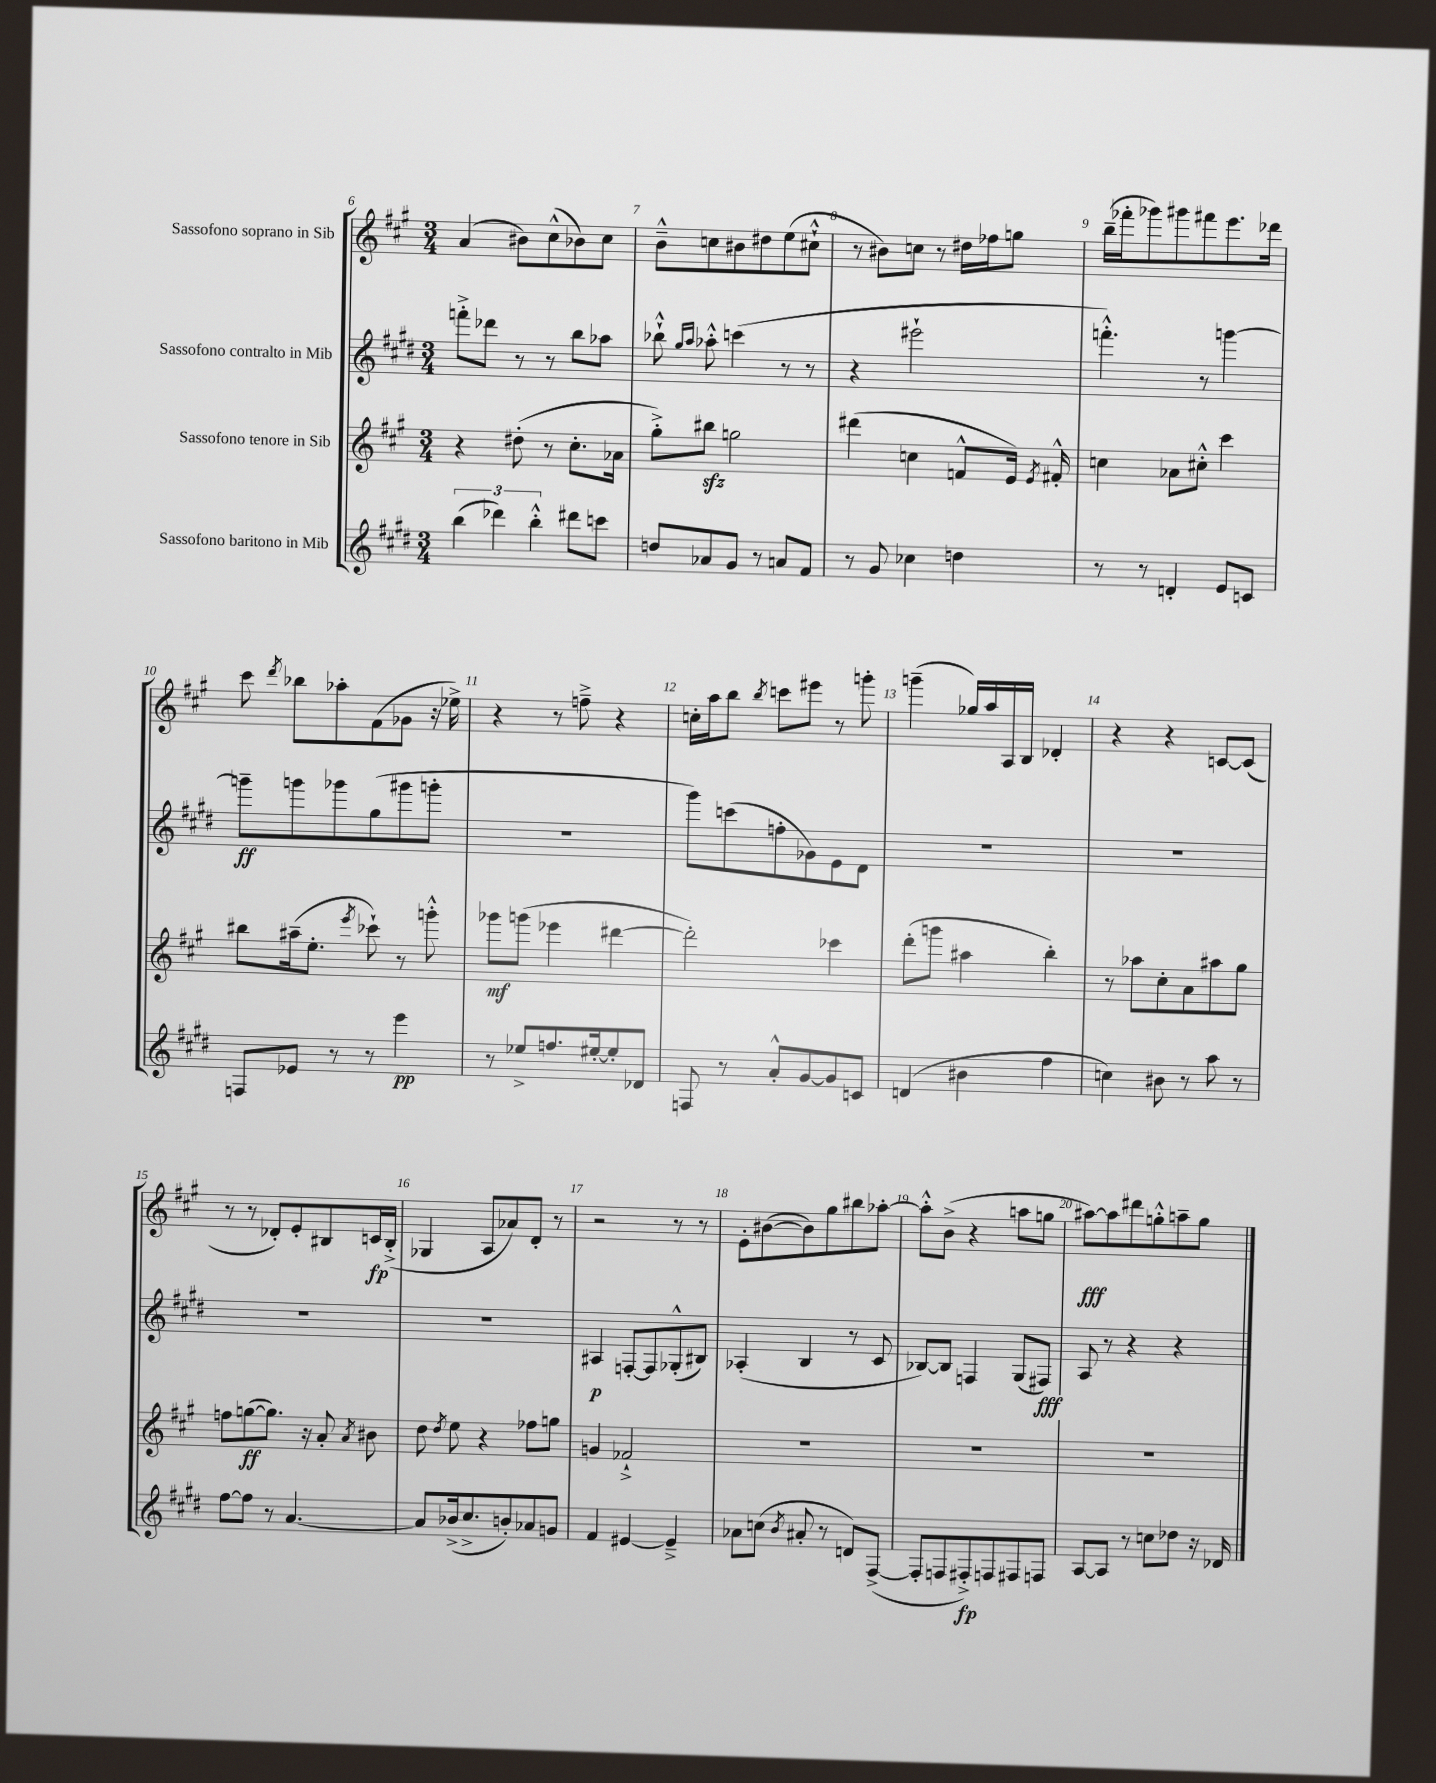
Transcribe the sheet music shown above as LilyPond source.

<<
\new StaffGroup <<
\new Staff = "s0" \with { instrumentName = "Sassofono soprano in Sib" } {
    \clef treble \key a \major \numericTimeSignature \time 3/4
    \autoBeamOff a'4( bis'8[) cis''8-^( bes'8) cis''8] |
    b'8[---^ c''8 bis'8 dis''8 e''8( cis''8]-!-^ |
    r8 bis'8[) c''8] r8 dis''16[ fes''16 g''8] |
    b''16[--( fes'''16-. ges'''8) gis'''8 fis'''8 e'''8. des'''16] |
    cis'''8 \acciaccatura { d'''8 } bes''8[ aes''8-. fis'8( ges'8] r16 ees''16->) |
    r4 r8 f''8---> r4 |
    c''16[-. a''16 b''8] \acciaccatura { b''8 } c'''8[ eis'''8] r8 g'''8-. |
    g'''4--( ges''16[) a''16 a16 b16] des'4-. |
    r4 r4 c'8[~ c'8]( |
    r8 r8 des'8[-.) e'8-. bis8 c'16\fp bis16]-.->( |
    ges4 a8[ aes'8) d'8]-. r8 |
    r2 r8 r8 |
    e'8[-. bis'8~( bis'8) gis''8 bis''8 aes''8]~-. |
    aes''8[-.-^ b'8]->( r4 a''8[ g''8] |
    ais''8[~\fff) ais''8 dis'''8 g''8-.-^ a''8-- g''8] \bar "|." |
}
\new Staff = "s1" \with { instrumentName = "Sassofono contralto in Mib" } {
    \clef treble \key e \major \numericTimeSignature \time 3/4
    \autoBeamOff f'''8[-.-> des'''8] r8 r8 b''8[ aes''8] |
    bes''8-!-^ \grace { gis''16[ a''16] } aes''8-.-^ c'''4( r8 r8 |
    r4 eis'''2-! |
    f'''4.-.-^) r8 g'''4~ |
    g'''8[--\ff g'''8 ges'''8 gis''8( gis'''8 g'''8]-. |
    R2. |
    gis'''8[) c'''8( f''8-. ges'8) e'8 dis'8] |
    R2. |
    R2. |
    R2. |
    R2. |
    ais4\p f8[~-. f8 ges8-.-^( bis8]) |
    aes4-.( b4 r8 cis'8 |
    bes8[~) bes8] f4 gis8[( fis8]\fff) |
    a8 r8 r4 r4 \bar "|." |
}
\new Staff = "s2" \with { instrumentName = "Sassofono tenore in Sib" } {
    \clef treble \key a \major \numericTimeSignature \time 3/4
    \autoBeamOff r4 dis''8-.( r8 cis''8.[-. aes'16] |
    gis''8[-.->) bis''8]\sfz g''2 |
    dis'''4( c''4 f'8[-^ e'16]) \acciaccatura { e'8 } fis'16-.-^ |
    c''4 aes'8[ cis''8]-.-^ cis'''4 |
    bis''8[ ais''16--( e''8.]-. \acciaccatura { e'''8 } ces'''8-!) r8 g'''8-.-^ |
    ges'''8[\mf g'''8]( ees'''4 dis'''4~ |
    dis'''2-.) ces'''4 |
    d'''8[-.( g'''8] ais''4 b''4-.) |
    r8 aes''8[ cis''8-. a'8 ais''8 gis''8] |
    f''8[ g''8~\ff( g''8.]) r16 a'8-. \acciaccatura { a'8 } bis'8 |
    d''8 \acciaccatura { d''8 } e''8 r4 fes''8[ g''8] |
    g'4 fes'2-!-> |
    R2. |
    R2. |
    R2. \bar "|." |
}
\new Staff = "s3" \with { instrumentName = "Sassofono baritono in Mib" } {
    \clef treble \key e \major \numericTimeSignature \time 3/4
    \autoBeamOff \tuplet 3/2 { b''4( des'''4) b''4-.-^ } dis'''8[ c'''8] |
    d''8[ aes'8 gis'8] r8 a'8[ fis'8] |
    r8 gis'8 ces''4 d''4 |
    r8 r8 d'4-. e'8[ c'8] |
    f8[ ees'8] r8 r8 e'''4\pp |
    r8 ees''8[-> f''8. eis''16~-. eis''8-. des'8] |
    f8 r8 a'8[-.-^ gis'8~ gis'8 c'8] |
    d'4( bis'4 fis''4 |
    c''4) bis'8 r8 a''8 r8 |
    fis''8[~ fis''8] r8 a'4.~ |
    a'8[ bes'16->( cis''8.-> b'8-.) aes'8 g'8] |
    fis'4 eis'4~ eis'4---> |
    aes'8[ c''8]( \acciaccatura { b'8 } ais'8-. r8 d'8[) fis8]~->( |
    fis8[-. f8 fis8-.->\fp) f8 fis8 f8] |
    a8[~ a8] r8 c''8[ des''8] r16 des'16 \bar "|." |
}
>>
>>
\layout { \context { \Score currentBarNumber = #6 \override BarNumber.break-visibility = ##(#f #t #t) barNumberVisibility = #all-bar-numbers-visible } }
